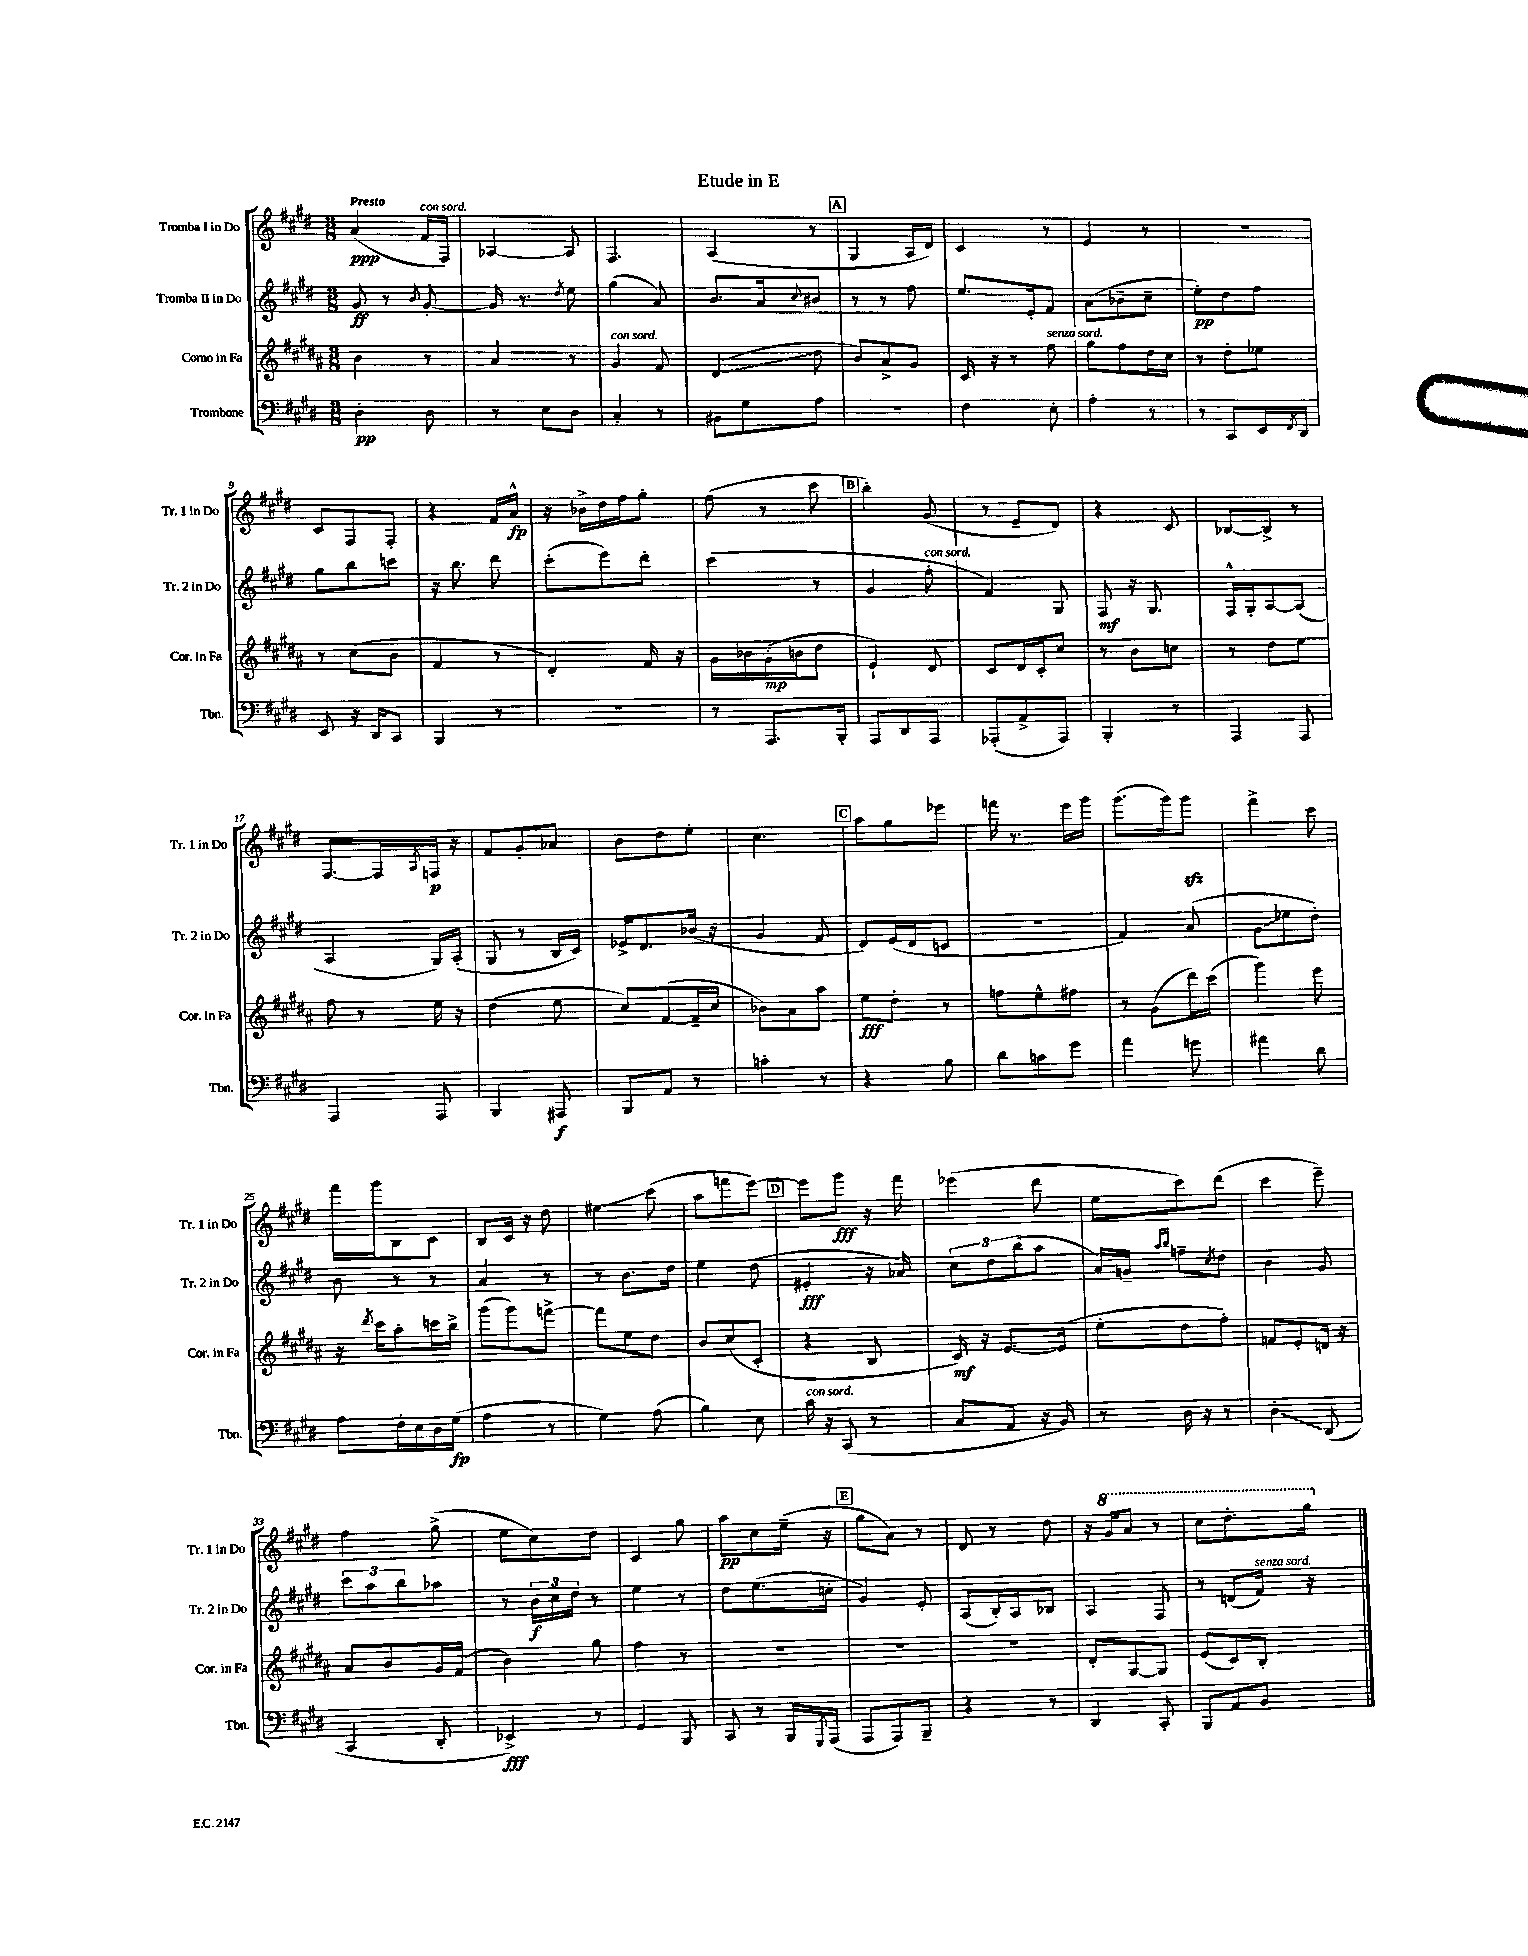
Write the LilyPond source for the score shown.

\header { title = "Etude in E" }
<<
\new StaffGroup <<
\new Staff = "s0" \with { instrumentName = "Tromba I in Do" shortInstrumentName = "Tr. 1 in Do" } {
    \clef treble \key e \major \numericTimeSignature \time 3/8 \tempo "Presto"
    a'4\ppp( fis'16^\markup { \italic "con sord." } fis16) |
    aes4~ aes8 |
    fis4. |
    a4( r8 |
    \mark \markup { \box "A" } gis4 a16 dis'16) |
    cis'4 r8 |
    e'4 r8 |
    R4. |
    cis'8 fis8 fis8-. |
    r4 fis'16 a'16-^\fp |
    r16 bes'16-> dis''16 fis''16 gis''8-. |
    fis''8( r8 cis'''8 |
    \mark \markup { \box "B" } b''4-.) gis'8( |
    r8 e'8-- dis'8) |
    r4 cis'8 |
    bes8~ bes8-> r8 |
    fis8.~ fis16 \acciaccatura { a8 } f16\p r16 |
    fis'8 gis'8-. aes'8 |
    b'8 dis''8 e''8-. |
    cis''4. |
    \mark \markup { \box "C" } a''8 gis''8 ees'''8 |
    f'''16 r8. e'''16 gis'''16 |
    gis'''8.( gis'''16) gis'''8\sfz |
    fis'''4-> cis'''8 |
    fis'''16 gis'''16 b8 cis'8 |
    b8 cis'16 r16 dis''8 |
    eis''4\glissando cis'''8( |
    a''8 f'''8 e'''8~) |
    \mark \markup { \box "D" } e'''8 gis'''8\fff r16 fis'''16 |
    ees'''4( dis'''8 |
    e''8 cis'''8) dis'''8( |
    cis'''4 e'''8--) |
    fis''4 gis''8->( |
    e''8 cis''8) dis''8 |
    cis'4 gis''8 |
    a''8\pp cis''8 e''16--( r16 |
    \mark \markup { \box "E" } gis''8 a'8) r8 |
    dis'8 r8 dis''8 |
    r16 \ottava #1 gis''16 a''8 r8 |
    cis'''8 dis'''8.-. gis'''16 \ottava #0 \bar "|." |
}
\new Staff = "s1" \with { instrumentName = "Tromba II in Do" shortInstrumentName = "Tr. 2 in Do" } {
    \clef treble \key e \major \numericTimeSignature \time 3/8
    gis'8\ff r8 \acciaccatura { b'8 } gis'8~-. |
    gis'16 r8. \acciaccatura { dis''8 } e''8 |
    gis''4( a'8) |
    b'8. a'16 \appoggiatura { cis''8 } bis'8 |
    \mark \markup { \box "A" } r8 r8 fis''8 |
    e''8. e'16-. fis'8 |
    a'8( bes'8-- cis''8-- |
    e''8-.\pp) dis''8 fis''8 |
    gis''8 b''8 c'''8 |
    r16 b''8. dis'''8 |
    cis'''8-.( e'''8) dis'''8-. |
    cis'''4( r8 |
    \mark \markup { \box "B" } gis'4 fis''8-.^\markup { \italic "con sord." } |
    fis'4) gis8 |
    fis8\mf r16 gis8. |
    fis16-^ gis16-. a8~ a8( |
    a4 gis16) a16-.( |
    gis8 r8 b16 cis'16) |
    ees'16-> dis'8. bes'16( r16 |
    gis'4 fis'8 |
    \mark \markup { \box "C" } dis'8) e'16( dis'16 c'8 |
    R4. |
    fis'4) a'8( |
    \once \override Glissando.style = #'zigzag gis'8\glissando ees''8 dis''8-.) |
    b'8 r8 r8 |
    a'4 r8 |
    r8 b'8. dis''16 |
    e''4 dis''8( |
    \mark \markup { \box "D" } eis'4-.\fff r16 aes'16) |
    \tuplet 3/2 { cis''8 dis''8 b''8( } a''8 |
    a'16) g'16-- \grace { a''16 b''16 } f''8-- \acciaccatura { cis''8 } dis''8 |
    b'4 gis'8 |
    \tuplet 3/2 { cis'''8 a''8 b''8 } aes''8 |
    r8 \tuplet 3/2 { b'16\f cis''16 dis''16 } r8 |
    e''4 r8 |
    dis''8 e''8.( c''16-. |
    \mark \markup { \box "E" } gis'4) e'8-. |
    a8( b16-.) a16 bes8 |
    a4 fis8 |
    r8 d'8( fis'16^\markup { \italic "senza sord." }) r16 \bar "|." |
}
\new Staff = "s2" \with { instrumentName = "Corno in Fa" shortInstrumentName = "Cor. in Fa" } {
    \clef treble \key b \major \numericTimeSignature \time 3/8
    b'4 r8 |
    ais'4 r8 |
    gis'4^\markup { \italic "con sord." } fis'8 |
    \once \override Glissando.style = #'zigzag dis'4\glissando( dis''8 |
    \mark \markup { \box "A" } b'8) ais'8-> gis'8 |
    cis'16 r16 r8 fis''8^\markup { \italic "senza sord." } |
    gis''8 fis''8 dis''16 cis''16 |
    r8 dis''8-. ees''8 |
    r8 cis''8( b'8 |
    fis'4 r8 |
    dis'4-.) fis'16 r16 |
    gis'16 bes'16 gis'16-.\mp( b'16 dis''8 |
    \mark \markup { \box "B" } e'4-!) dis'8 |
    cis'8 dis'16 cis'16-. cis''8 |
    r8 b'8 c''8 |
    r8 dis''8 e''8 |
    fis''8 r8 e''16 r16 |
    dis''4( e''8 |
    cis''8) fis'8~( fis'16-- cis''16 |
    bes'8) ais'8 ais''8 |
    \mark \markup { \box "C" } e''8\fff dis''8-. r8 |
    f''8 e''8-^ fis''8 |
    r8 gis'8( dis'''16) cis'''16( |
    gis'''4) e'''8 |
    r16 \acciaccatura { dis'''8 } cis'''16 ais''8-. c'''16 b''16-> |
    gis'''8( gis'''8) f'''8~-> |
    f'''8 e''8 dis''8 |
    b'8 cis''8( cis'8-. |
    \mark \markup { \box "D" } r4 b8 |
    cis'16\mf) r16 e'8.~ e'16( |
    e''8-. dis''8 fis''8-.) |
    f'8 e'8-. d'16 r16 |
    ais'8 b'8 gis'16 fis'16( |
    b'4) gis''8 |
    fis''4 r8 |
    R4. |
    \mark \markup { \box "E" } R4. |
    R4. |
    dis'8-. gis8~ gis8 |
    e'8( cis'8) b8-. \bar "|." |
}
\new Staff = "s3" \with { instrumentName = "Trombone" shortInstrumentName = "Tbn." } {
    \clef bass \key e \major \numericTimeSignature \time 3/8
    dis4-.\pp dis8 |
    r8 e8 dis8 |
    cis4-. r8 |
    bis,8 gis8 a8 |
    \mark \markup { \box "A" } r4. |
    fis4 e8-. |
    a4-. r8 |
    r8 cis,8 e,16 \acciaccatura { fis,8 } dis,16 |
    e,8 r16 dis,16 cis,8 |
    b,,4 r8 |
    R4. |
    r8 a,,8. b,,16-. |
    \mark \markup { \box "B" } a,,8 dis,8 a,,8 |
    aes,,8-.( a,8-> aes,,8) |
    b,,4-. r8 |
    a,,4 a,,8 |
    a,,4 a,,8 |
    b,,4 ais,,8\f |
    b,,8 a,8 r8 |
    c'4-. r8 |
    \mark \markup { \box "C" } r4 b8 |
    dis'8 c'8 gis'8 |
    a'4 g'8 |
    ais'4 dis'8 |
    a8 fis16-. e16 dis16 gis16\fp( |
    a4 r8 |
    gis4) a8( |
    b4) e8 |
    \mark \markup { \box "D" } cis'16^\markup { \italic "con sord." } r16 cis,8( r8 |
    cis8 a,8 r16 b,16) |
    r8 dis16 r16 r8 |
    \once \override Glissando.style = #'zigzag dis4-.\glissando dis,8( |
    cis,4 dis,8-. |
    ees,4->\fff) r8 |
    gis,4 b,,8 |
    cis,8 r8 b,,16 \acciaccatura { gis,,8 } a,,16( |
    \mark \markup { \box "E" } a,,8 a,,8) b,,8-- |
    r4 r8 |
    dis,4 cis,8-. |
    b,,8 a,8 b,8 \bar "|." |
}
>>
>>
